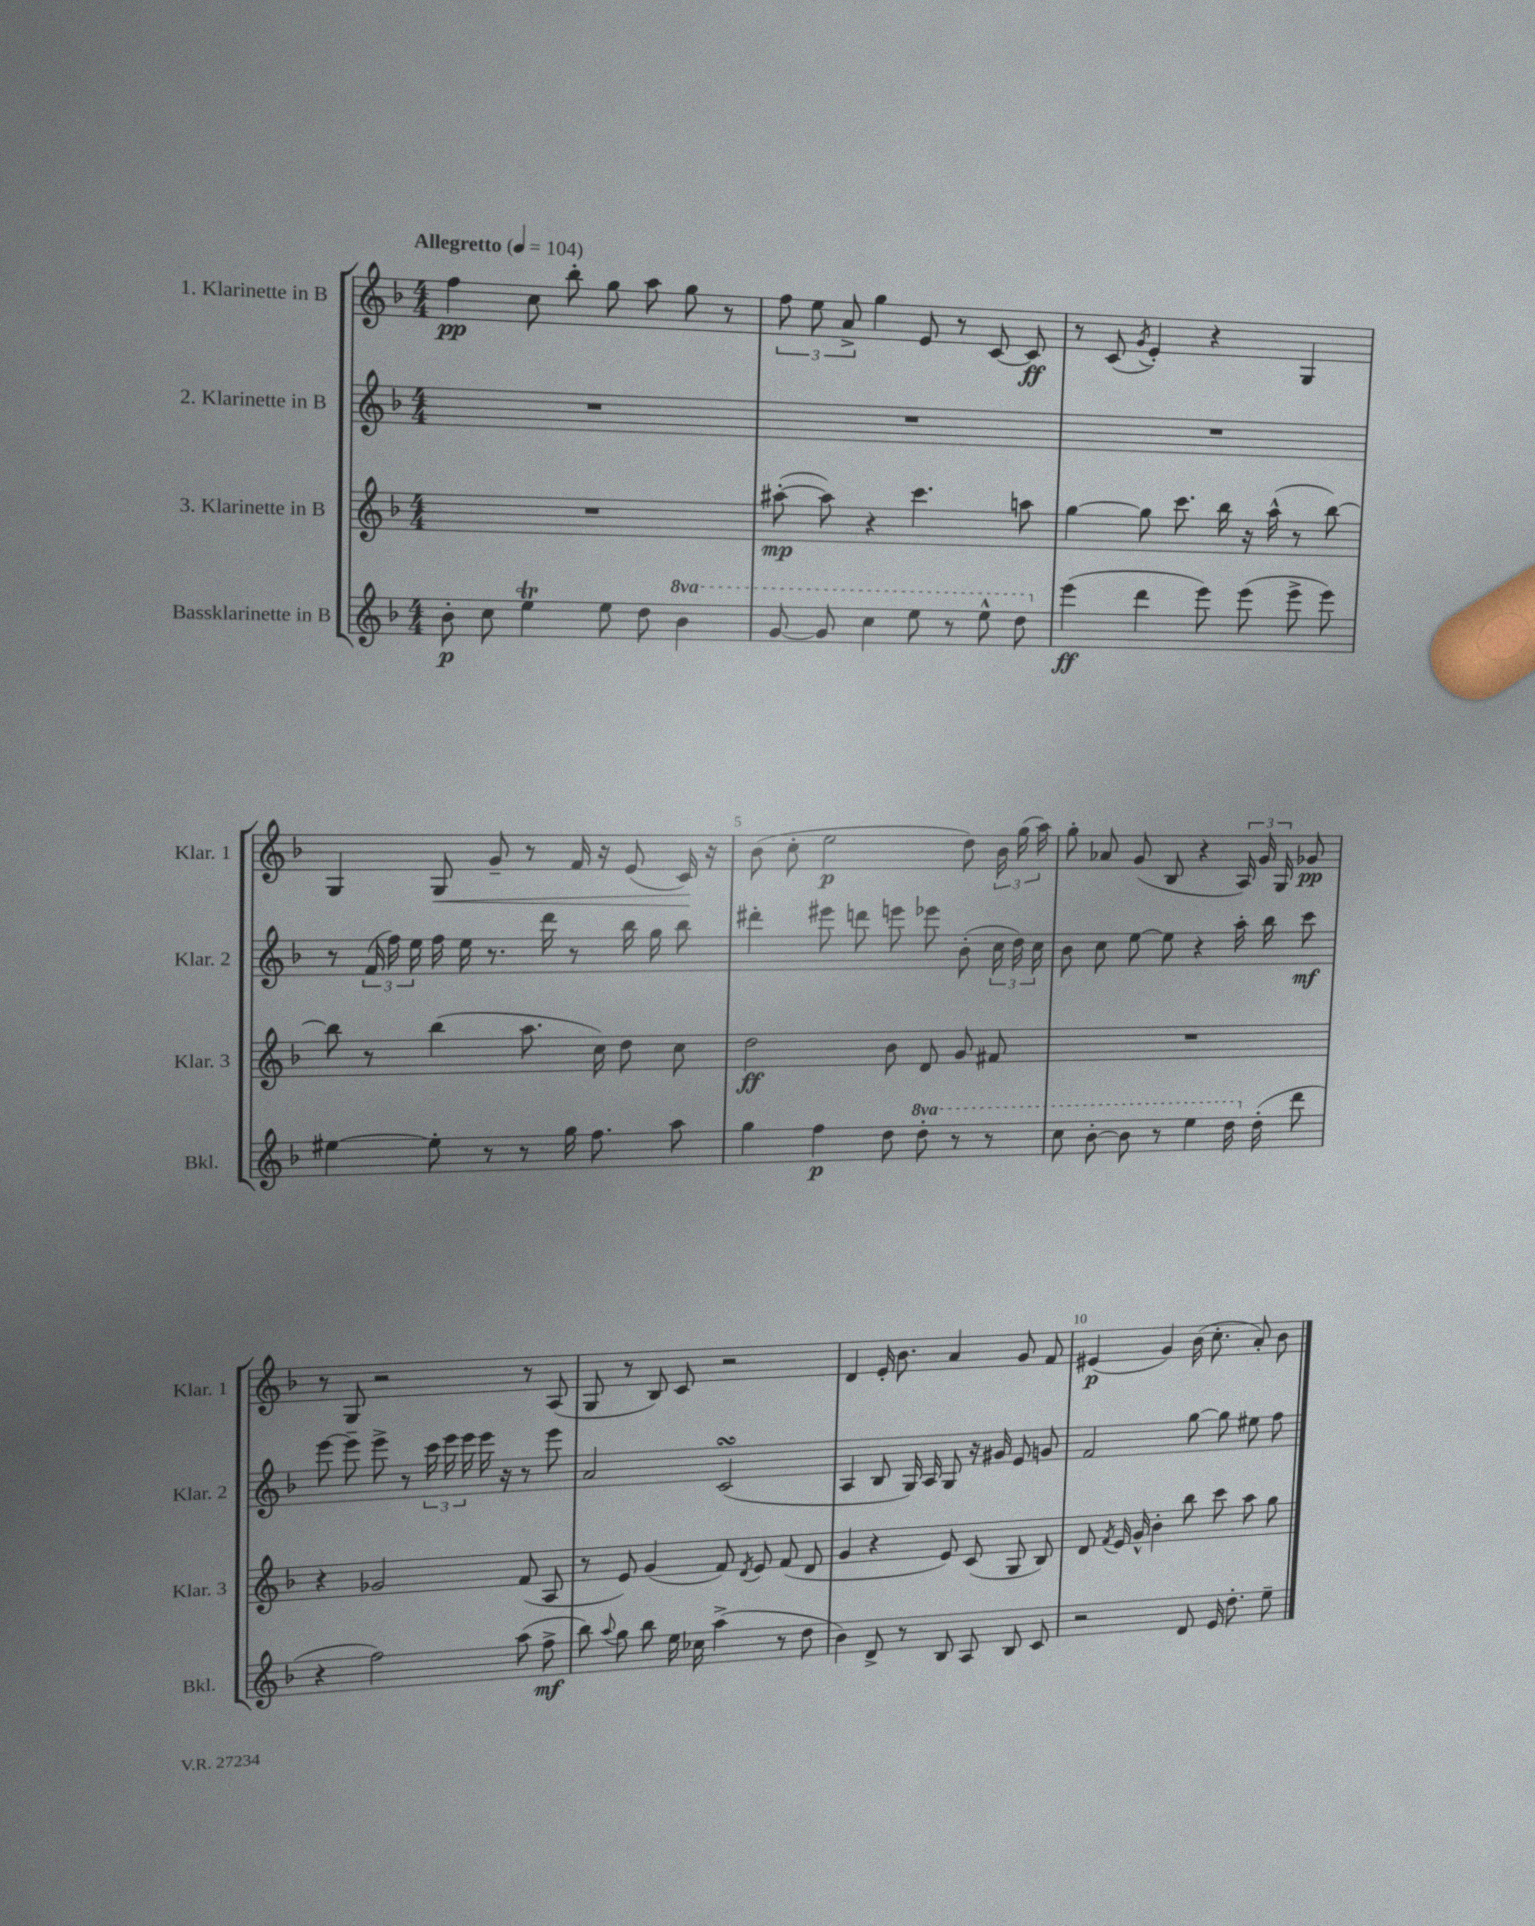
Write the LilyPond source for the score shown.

<<
\new StaffGroup <<
\new Staff = "s0" \with { instrumentName = "1. Klarinette in B" shortInstrumentName = "Klar. 1" } {
    \clef treble \key f \major \numericTimeSignature \time 4/4 \tempo "Allegretto" 4 = 104
    \autoBeamOff f''4\pp c''8 bes''8-. g''8 a''8 g''8 r8 |
    \tuplet 3/2 { f''8 e''8 a'8-> } g''4 e'8 r8 c'8~ c'8\ff |
    r8 c'8( \acciaccatura { g'8 } e'4-.) r4 g4 |
    g4 g8\< g'8-- r8 f'16 r16 e'8( c'16\!) r16 |
    bes'8( c''8-. e''2\p d''8) \tuplet 3/2 { bes'16 g''16( a''16) } |
    g''8-. aes'8 g'8( bes8 r4 \tuplet 3/2 { a16) g'16 g16 } ges'8\pp |
    r8 g8 r2 r8 a8( |
    g8 r8 bes8) c'8 r2 |
    d'4 e'16-. bes'8. a'4 g'8 f'8 |
    eis'4\p( g'4) bes'16( c''8.-. a'8-.) bes'8 \bar "|." |
}
\new Staff = "s1" \with { instrumentName = "2. Klarinette in B" shortInstrumentName = "Klar. 2" } {
    \clef treble \key f \major \numericTimeSignature \time 4/4
    \autoBeamOff R1 |
    R1 |
    R1 |
    r8 \tuplet 3/2 { f'16( f''16) e''16 } f''16 e''16 r8. d'''16 r8 bes''16 g''16 bes''8 |
    dis'''4-. eis'''8 d'''8 e'''8 ees'''8 bes'8-.( \tuplet 3/2 { c''16 d''16) c''16 } |
    bes'8 c''8 e''8~ e''8 r4 a''16-. bes''16 c'''8\mf |
    e'''8~ e'''8-- e'''8-> r8 \tuplet 3/2 { c'''16 e'''16 e'''16 } e'''16 r16 r8 e'''8 |
    a'2 c'2\turn( |
    a4 bes8 g16) a16 g8 r16 gis'16 e'8 g'8 |
    f'2 g''8~ g''8 eis''8 f''8 \bar "|." |
}
\new Staff = "s2" \with { instrumentName = "3. Klarinette in B" shortInstrumentName = "Klar. 3" } {
    \clef treble \key f \major \numericTimeSignature \time 4/4
    \autoBeamOff R1 |
    ais''8~-.\mp( ais''8) r4 c'''4. a''8 |
    g''4~ g''8 c'''8. bes''16 r16 a''16-^( r8 bes''8~) |
    bes''8 r8 bes''4( a''8. c''16) d''8 c''8 |
    d''2\ff bes'8 d'8 g'8 fis'8 |
    R1 |
    r4 ges'2 f'8( a8 |
    r8 e'8) g'4( f'8) \acciaccatura { d'8 } e'8 f'8( d'8 |
    g'4 r4 e'8) c'8( g8 bes8) |
    d'8 \acciaccatura { f'8 } e'16 g'16-^ bes'4-. bes''8 c'''8 a''8 g''8 \bar "|." |
}
\new Staff = "s3" \with { instrumentName = "Bassklarinette in B" shortInstrumentName = "Bkl." } {
    \clef treble \key f \major \numericTimeSignature \time 4/4 \set Staff.ottavationMarkups = #ottavation-simple-ordinals
    \autoBeamOff bes'8-.\p c''8 e''4\trill e''8 d''8 \ottava #1 bes''4 |
    g''8~ g''8 c'''4 e'''8 r8 e'''8-^ d'''8 \ottava #0 |
    e'''4\ff( d'''4 e'''8) e'''8( e'''8-> e'''8) |
    eis''4~ eis''8-. r8 r8 g''16 f''8. a''8 |
    g''4 f''4\p d''8 \ottava #1 d'''8-. r8 r8 |
    c'''8 bes''8~-. bes''8 r8 e'''4 d'''16 \ottava #0 d''16-.( d'''8 |
    r4 f''2) a''8( f''8->\mf |
    bes''8) \appoggiatura { a''8 } g''8 bes''8 e''16 ces''16 a''4->( r8 d''8 |
    bes'4) d'8-> r8 bes8 a8 bes8 c'8 |
    r2 d'8 e'16 d''8.-. e''8-- \bar "|." |
}
>>
>>
\layout { \context { \Score \override BarNumber.break-visibility = ##(#f #t #t) barNumberVisibility = #(every-nth-bar-number-visible 5) } }
